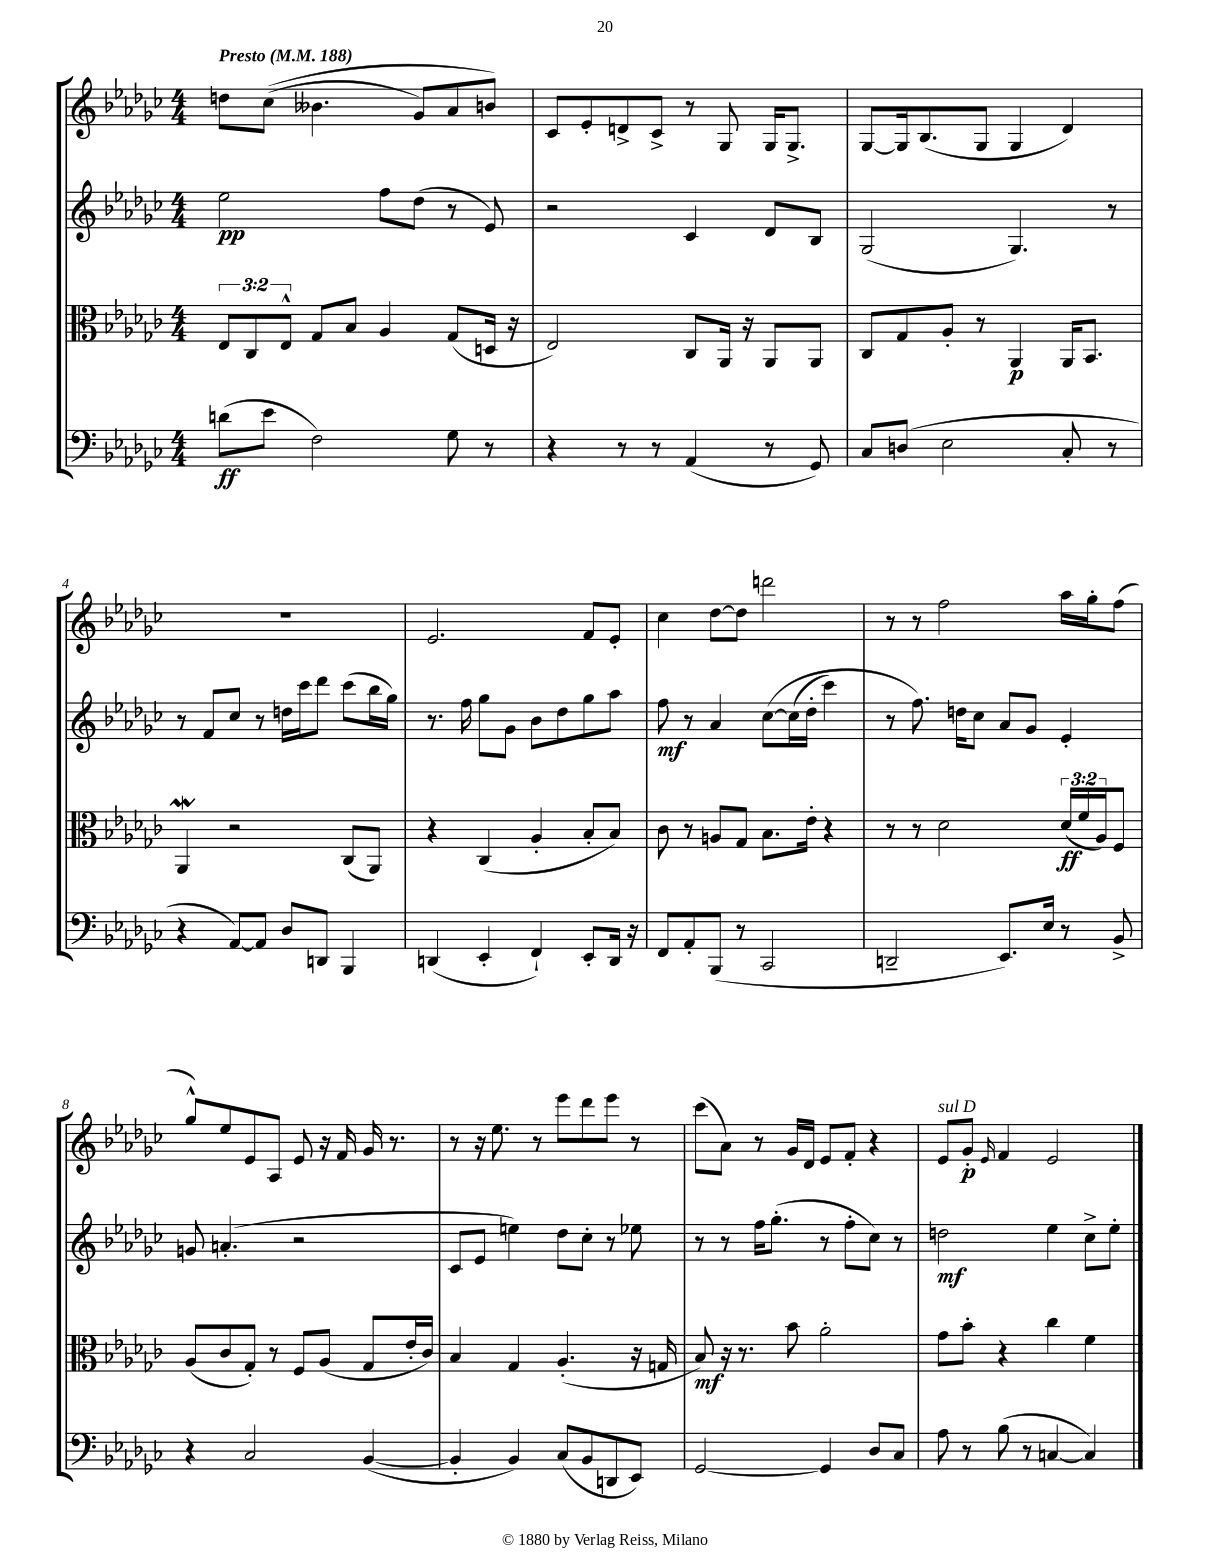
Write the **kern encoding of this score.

**kern	**kern	**kern	**kern
*staff4	*staff3	*staff2	*staff1
*clefF4	*clefC3	*clefG2	*clefG2
*k[b-e-a-d-g-c-]	*k[b-e-a-d-g-c-]	*k[b-e-a-d-g-c-]	*k[b-e-a-d-g-c-]
*M4/4	*M4/4	*M4/4	*M4/4
*MM188	*MM188	*MM188	*MM188
(8d	12E-	2ee-	8dd
.	12C-	.	.
8e-	.	.	&((8cc-
.	12E-^^	.	.
2F)	8G-	.	4.b--
.	8B-	.	.
.	4A-	8ff	.
.	.	(8dd-	8g-)
8G-	(8G-	8r	8a-
8r	16D	8e-)	8b&)
.	16r	.	.
=	=	=	=
4r	2E-)	2r	8c-
.	.	.	8e-'
8r	.	.	8d^
8r	.	.	8c-^
(4AA-	8C-	4c-	8r
.	16AA-	.	8G-
.	16r	.	.
8r	8AA-	8d-	16G-
.	.	.	8.G-^
8GG-)	8AA-	8B-	.
=	=	=	=
8C-	8C-	(2G-	[8G-
(8D	8G-	.	16G-]
.	.	.	(8.B-
2E-	8A-'	.	.
.	8r	.	8G-
.	4AA-	4.G-)	4G-
8C-'	16AA-	.	4d-)
.	8.BB-	.	.
8r	.	8r	.
=	=	=	=
4r	4AA-	8r	1r
.	.	8f	.
[8AA-)	2r	8cc-	.
8AA-]	.	8r	.
8D-	.	16dd	.
.	.	16ccc-	.
8DD	.	8ddd-	.
4BBB-	(8C-	(8ccc-	.
.	8AA-)	16bb-	.
.	.	16gg-)	.
=	=	=	=
(4DD	4r	8.r	2.e-
.	.	16ff	.
4EE-'	(4C-	8gg-	.
.	.	8g-	.
4FF`)	4A-'	8b-	.
.	.	8dd-	.
8EE-'	8B-'	8gg-	8f
16DD	8B-)	8aa-	8e-'
16r	.	.	.
=	=	=	=
8FF	8c-	8ff	4cc-
8AA-'	8r	8r	.
(8BBB-	8A	4a-	[8dd-
8r	8G-	.	8dd-]
2CC-	8.B-	&([8cc-	2ddd
.	.	(16cc-]	.
.	16e-'	16dd-'	.
.	4r	4ccc-)	.
=	=	=	=
2DD~	8r	8r	8r
.	8r	8.ff&)	8r
.	2d-	.	2ff
.	.	16dd	.
.	.	8cc-	.
8.EE-)	.	8a-	.
.	.	8g-	.
16E-	.	.	.
8r	(24d-	4e-'	16aa-
.	24f	.	.
.	.	.	16gg-'
.	24A-)	.	.
8BB-^	8F	.	(8ff
=	=	=	=
4r	(8A-	8g	8gg-^^)
.	8c-	(4.a'	8ee-
2C-	8G-')	.	8e-
.	8r	.	8A-
.	8F	2r	8e-
.	(8A-	.	16r
.	.	.	16f
([4BB-	8G-	.	16g-
.	.	.	8.r
.	16e-'	.	.
.	16c-)	.	.
=	=	=	=
4BB-']	4B-	8c-	8r
.	.	8e-	16r
.	.	.	8.ee-
4BB-)	4G-	4ee)	.
.	.	.	8r
(8C-	(4.A-'	8dd-	8eee-
8BB-	.	8cc-'	8ddd-
8DD	.	8r	8eee-
8EE-)	16r	8ee-	8r
.	16G	.	.
=	=	=	=
[2GG-	8B-)	8r	(8ccc-
.	16r	8r	8a-)
.	8.r	.	.
.	.	16ff	8r
.	.	(8.gg-'	.
.	8b-	.	16g-
.	.	.	16d-
4GG-]	2a-'	8r	8e-
.	.	8ff'	8f'
8D-	.	8cc-)	4r
8C-	.	8r	.
=	=	=	=
8A-	8g-	2dd	8e-
8r	8b-'	.	8g-'
.	.	.	16qqe-
(8B-	4r	.	4f
8r	.	.	.
[4C	4cc-	4ee-	2e-
4C])	4f	8cc-^	.
.	.	8ee-'	.
==	==	==	==
*-	*-	*-	*-
